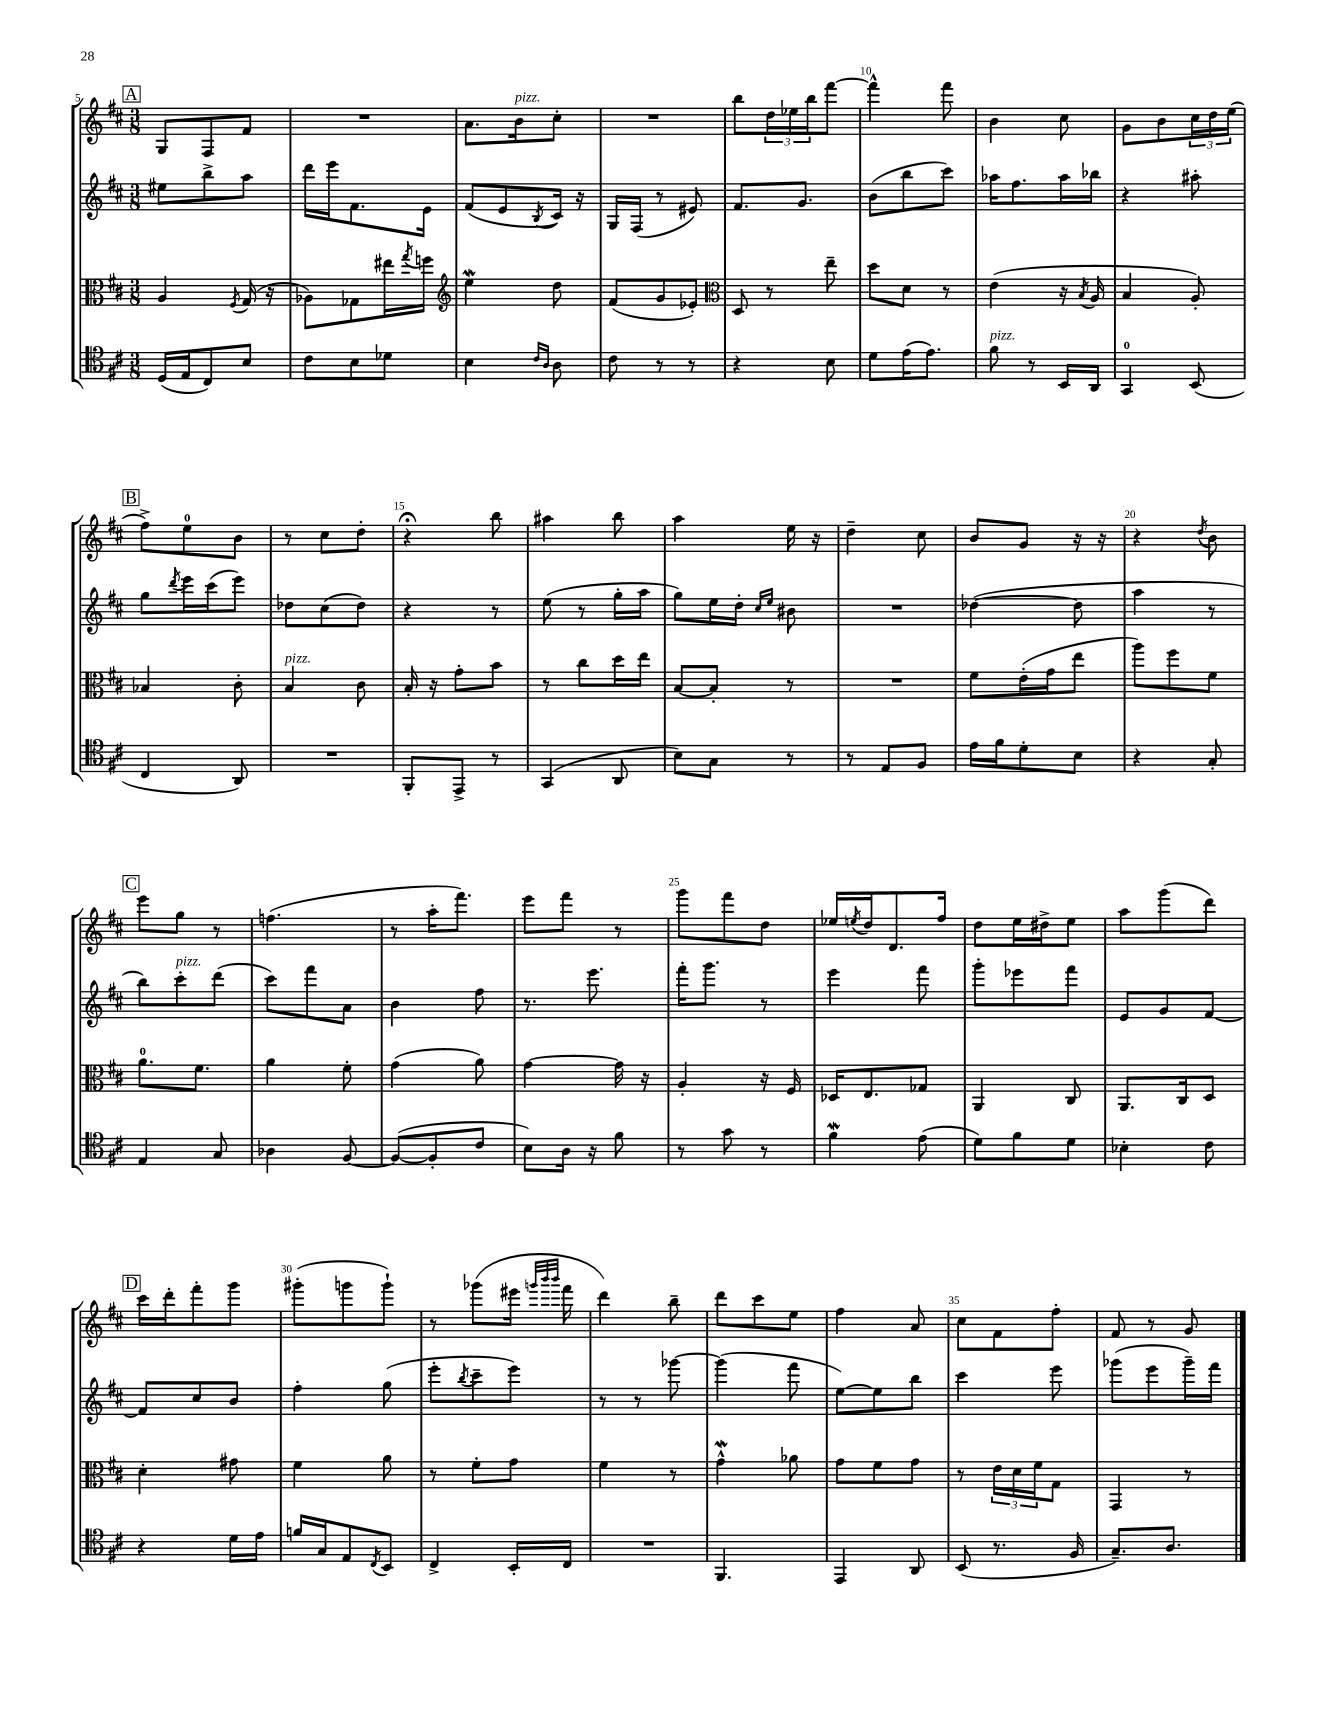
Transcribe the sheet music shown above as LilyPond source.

<<
\new StaffGroup <<
\new Staff = "s0" {
    \clef treble \key d \major \numericTimeSignature \time 3/8
    \mark \markup { \box "A" } g8 fis8 fis'8 |
    R4. |
    a'8. b'16^\markup { \italic "pizz." } cis''8-. |
    R4. |
    b''8 \tuplet 3/2 { d''16 ees''16 b''16 } fis'''8~ |
    fis'''4-^ fis'''8 |
    b'4 cis''8 |
    g'8 b'8 \tuplet 3/2 { cis''16 d''16 e''16( } |
    \mark \markup { \box "B" } fis''8->) e''8-0 b'8 |
    r8 cis''8 d''8-. |
    r4\fermata b''8 |
    ais''4 b''8 |
    a''4 e''16 r16 |
    d''4-- cis''8 |
    b'8 g'8 r16 r16 |
    r4 \acciaccatura { d''8 } b'8 |
    \mark \markup { \box "C" } e'''8 g''8 r8 |
    f''4.( |
    r8 a''16-. fis'''8.) |
    e'''8 fis'''8 r8 |
    g'''8 fis'''8 d''8 |
    ees''16 \acciaccatura { e''8 } d''16 d'8. fis''16 |
    d''8 e''16 dis''16-> e''8 |
    a''8 g'''8( d'''8) |
    \mark \markup { \box "D" } cis'''16 d'''16-. fis'''8-. g'''8 |
    gis'''8-.( g'''8 g'''8-!) |
    r8 ges'''8( eis'''16 \grace { g'''32 b'''32 b'''32 } fis'''16 |
    d'''4) b''8-- |
    d'''8 cis'''8 e''8 |
    fis''4 a'8 |
    cis''8 fis'8 fis''8-. |
    fis'8 r8 g'8 \bar "|." |
}
\new Staff = "s1" {
    \clef treble \key d \major \numericTimeSignature \time 3/8
    \mark \markup { \box "A" } eis''8 b''8-> a''8 |
    d'''16 e'''16 fis'8. e'16 |
    fis'8( e'8 \acciaccatura { b8 } cis'16) r16 |
    g16 fis16( r8 eis'8) |
    fis'8. g'8. |
    b'8( b''8 cis'''8) |
    aes''16 fis''8. aes''16 bes''16 |
    r4 ais''8-. |
    \mark \markup { \box "B" } g''8 \acciaccatura { d'''8 } e'''16 cis'''16( e'''8) |
    des''8 cis''8( des''8) |
    r4 r8 |
    e''8( r8 g''16-. a''16 |
    g''8) e''16 d''16-. \grace { cis''16 e''16 } bis'8 |
    R4. |
    des''4~( des''8 |
    a''4 r8 |
    \mark \markup { \box "C" } b''8) cis'''8-.^\markup { \italic "pizz." } d'''8( |
    cis'''8) fis'''8 a'8 |
    b'4 fis''8 |
    r8. e'''8. |
    fis'''16-. g'''8. r8 |
    e'''4 fis'''8 |
    g'''8-. ees'''8 fis'''8 |
    e'8 g'8 fis'8~ |
    \mark \markup { \box "D" } fis'8 cis''8 b'8 |
    fis''4-. g''8( |
    e'''8-. \acciaccatura { b''8 } cis'''8-- e'''8) |
    r8 r8 ges'''8~ |
    ges'''4( fis'''8 |
    e''8~) e''8 b''8 |
    cis'''4 e'''8 |
    ges'''8( e'''8 ges'''16--) fis'''16 \bar "|." |
}
\new Staff = "s2" {
    \clef alto \key d \major \numericTimeSignature \time 3/8
    \mark \markup { \box "A" } a4 \acciaccatura { fis8 } g16( r16 |
    aes8) ges8 eis''16 \acciaccatura { g''8 } f''16 |
    \clef treble e''4\mordent d''8 |
    fis'8( g'8 ees'8-.) |
    \clef alto d8 r8 e''8-- |
    d''8 d'8 r8 |
    e'4( r16 \acciaccatura { b8 } a16 |
    b4 a8-.) |
    \mark \markup { \box "B" } bes4 cis'8-. |
    b4^\markup { \italic "pizz." } cis'8 |
    b16-. r16 g'8-. b'8 |
    r8 cis''8 d''16 e''16 |
    b8~ b8-. r8 |
    R4. |
    fis'8 e'16-.( g'16 e''8 |
    a''8) fis''8 fis'8 |
    \mark \markup { \box "C" } a'8.-0 fis'8. |
    a'4 fis'8-. |
    g'4( a'8) |
    g'4~ g'16 r16 |
    a4-. r16 fis16 |
    des16 e8. ges8 |
    a,4 cis8 |
    a,8. cis16 d8 |
    \mark \markup { \box "D" } d'4-. gis'8 |
    fis'4 a'8 |
    r8 fis'8-. g'8 |
    fis'4 r8 |
    g'4-^\mordent aes'8 |
    g'8 fis'8 g'8 |
    r8 \tuplet 3/2 { e'16 d'16 fis'16 } g8 |
    g,4 r8 \bar "|." |
}
\new Staff = "s3" {
    \clef tenor \key d \major \numericTimeSignature \time 3/8
    \mark \markup { \box "A" } d16( e16 cis8) b8 |
    cis'8 b8 des'8 |
    b4 \grace { cis'16 a16 } a8 |
    cis'8 r8 r8 |
    r4 b8 |
    d'8 e'16( e'8.) |
    fis'8^\markup { \italic "pizz." } r8 b,16 a,16 |
    g,4-0 b,8( |
    \mark \markup { \box "B" } cis4 a,8) |
    R4. |
    fis,8-. e,8-> r8 |
    g,4( a,8 |
    b8) g8 r8 |
    r8 e8 fis8 |
    e'16 fis'16 d'8-. b8 |
    r4 g8-. |
    \mark \markup { \box "C" } e4 g8 |
    aes4 fis8~ |
    fis8~( fis8-. cis'8 |
    b8) a16 r16 fis'8 |
    r8 g'8 r8 |
    fis'4\mordent e'8( |
    d'8) fis'8 d'8 |
    bes4-. cis'8 |
    \mark \markup { \box "D" } r4 d'16 e'16 |
    f'16 g16 e8 \acciaccatura { cis8 } b,8 |
    cis4-> b,16-. cis16 |
    R4. |
    fis,4. |
    e,4 a,8 |
    b,8( r8. fis16 |
    g8.--) a8. \bar "|." |
}
>>
>>
\layout { \context { \Score currentBarNumber = #5 \override BarNumber.break-visibility = ##(#f #t #t) barNumberVisibility = #(every-nth-bar-number-visible 5) } }
